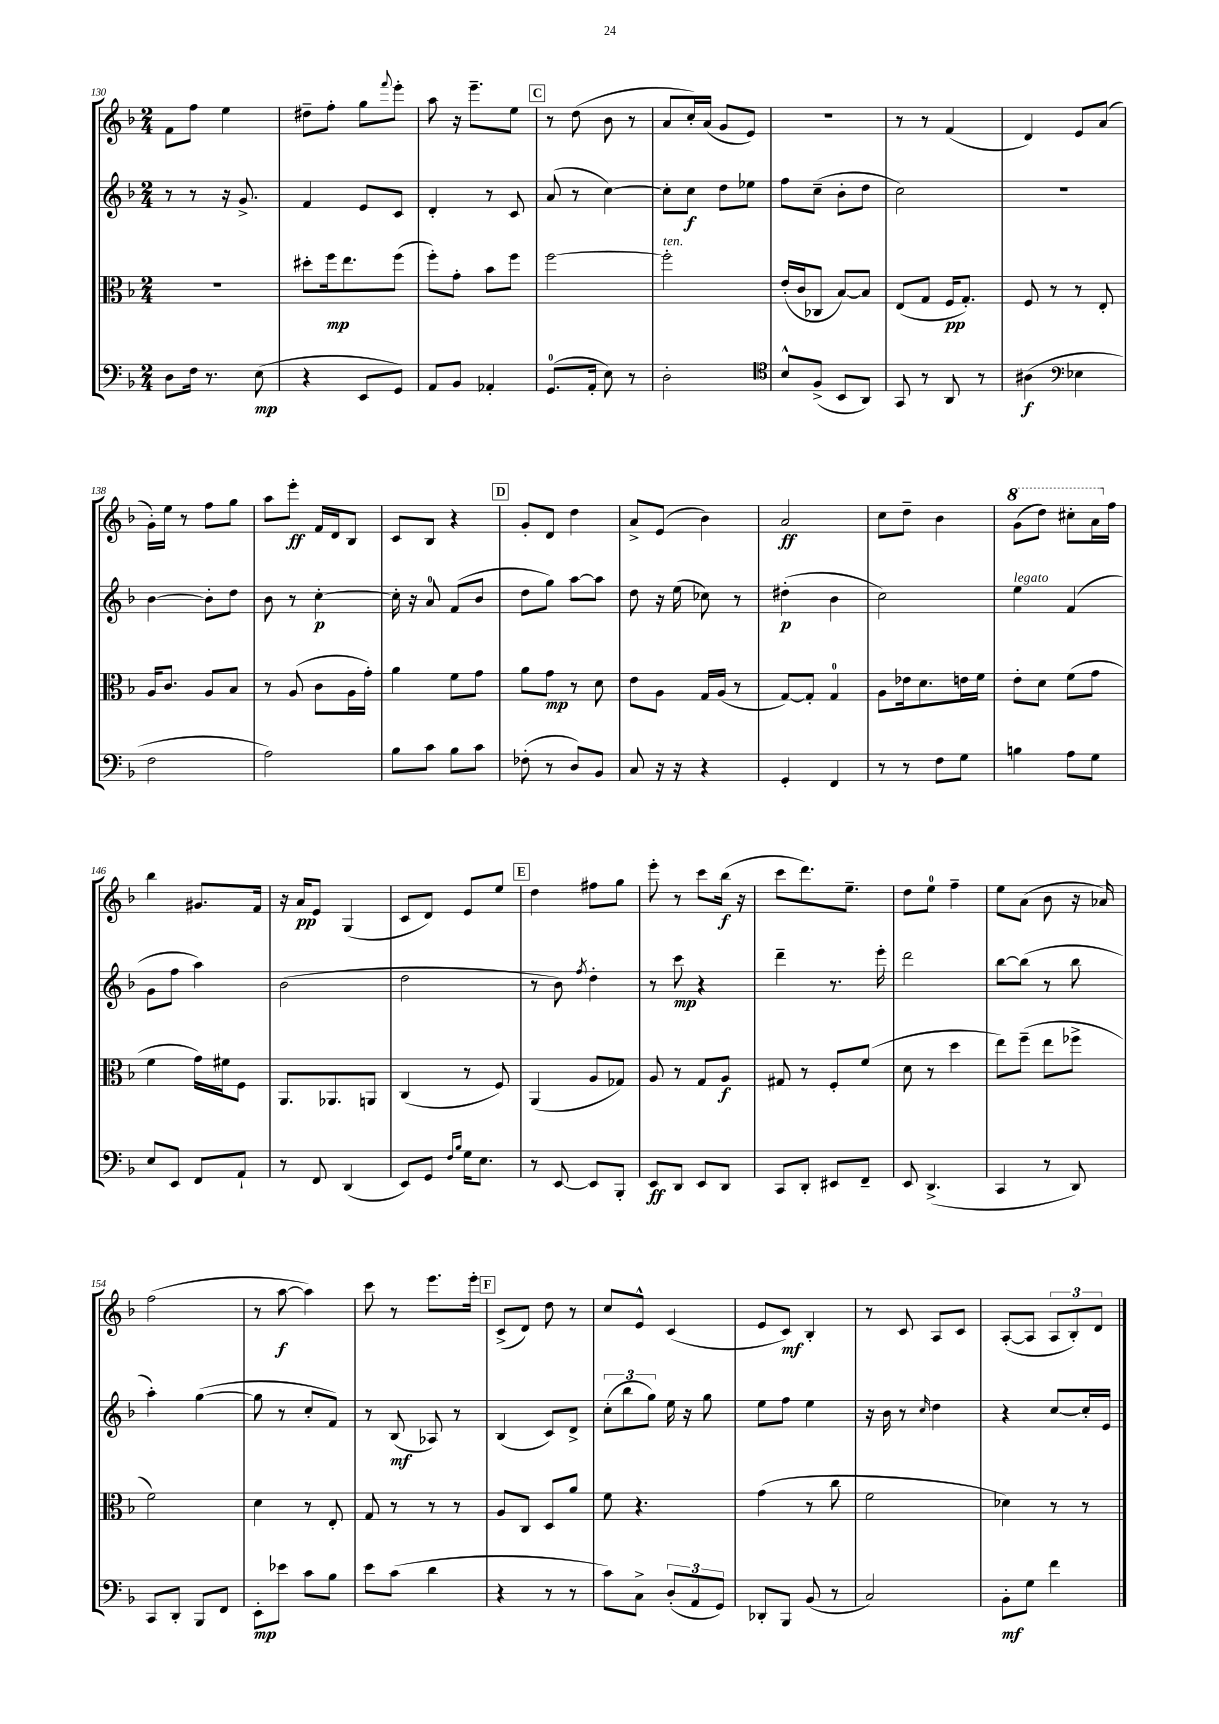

**kern	**dynam	**kern	**dynam	**kern	**dynam	**kern	**dynam
*part4	*part4	*part3	*part3	*part2	*part2	*part1	*part1
*staff4	*staff4	*staff3	*staff3	*staff2	*staff2	*staff1	*staff1
*clefF4	*	*clefC3	*	*clefG2	*	*clefG2	*
*k[b-]	*	*k[b-]	*	*k[b-]	*	*k[b-]	*
*M2/4	*	*M2/4	*	*M2/4	*	*M2/4	*
=130	=130	=130	=130	=130	=130	=130	=130
8D\L	.	2r	.	8r	.	8f\L	.
16F\Jk	.	.	.	8r	.	8ff\J	.
8.r	.	.	.	.	.	.	.
.	.	.	.	16r	.	4ee\	.
.	.	.	.	8.g^/	.	.	.
(8E\	mp	.	.	.	.	.	.
=131	=131	=131	=131	=131	=131	=131	=131
4r	.	8dd#X'\L	.	4f/	.	8dd#X~\L	.
.	.	16ff\k	mp	.	.	8ff'\J	.
.	.	8.ee\	.	.	.	.	.
8EE/L	.	.	.	8e/L	.	8gg\L	.
.	.	.	.	.	.	8qqfff/	.
8GG/J)	.	(8ff\J	.	8c/J	.	8eee'\J	.
=132	=132	=132	=132	=132	=132	=132	=132
8AA/L	.	8ff'\L)	.	4d'/	.	8aa\	.
8BB-/J	.	8g'\J	.	.	.	16r	.
.	.	.	.	.	.	8.eee~\L	.
4AA-X'/	.	8b-\L	.	8r	.	.	.
.	.	8ff\J	.	8c/	.	8ee\J	.
!!LO:REH:place=s1:t=C
=133	=133	=133	=133	=133	=133	=133	=133
(8.GG/L	.	[2ff\	.	(8a/	.	8r	.
.	.	.	.	8r	.	(8dd\	.
16AA'/Jk	.	.	.	.	.	.	.
8E\)	.	.	.	[4cc\)	.	8b-\	.
8r	.	.	.	.	.	8r	.
=134	=134	=134	=134	=134	=134	=134	=134
!	!	!LO:TX:a:i:t=ten.	!	!	!	!	!
2D'\	.	2ff'\]	.	8cc'\L]	.	8a/L	.
.	.	.	.	8cc\J	f	16cc'/L)	.
.	.	.	.	.	.	(16a/JJ	.
.	.	.	.	8dd\L	.	8g/L	.
.	.	.	.	8ee-X\J	.	8e/J)	.
=135	=135	=135	=135	=135	=135	=135	=135
*clefC4	*	*	*	*	*	*	*
8B-^^/L	.	(16e'/LL	.	8ff\L	.	2r	.
.	.	16c/J	.	.	.	.	.
(8F^/J	.	8C-X/J	.	(8cc~\J	.	.	.
8BB-/L	.	[8B-/L)	.	8b-'\L	.	.	.
8AA/J)	.	8B-/J]	.	8dd\J	.	.	.
=136	=136	=136	=136	=136	=136	=136	=136
8GG/	.	(8E/L	.	2cc\)	.	8r	.
8r	.	8G/J	.	.	.	8r	.
8AA/	.	16F/KL	pp	.	.	(4f/	.
.	.	8.G'/J)	.	.	.	.	.
8r	.	.	.	.	.	.	.
=137	=137	=137	=137	=137	=137	=137	=137
(4A#X\	f	8F/	.	2r	.	4d/)	.
.	.	8r	.	.	.	.	.
*clefF4	*	*	*	*	*	*	*
4E-X\	.	8r	.	.	.	8e/L	.
.	.	8E'/	.	.	.	(8a/J	.
!!LO:LB:g=z
=138	=138	=138	=138	=138	=138	=138	=138
2F\	.	16A/KL	.	[4b-\	.	16g'\LL)	.
.	.	8.c/J	.	.	.	16ee\JJ	.
.	.	.	.	.	.	8r	.
.	.	8A/L	.	8b-'\L]	.	8ff\L	.
.	.	8B-/J	.	8dd\J	.	8gg\J	.
=139	=139	=139	=139	=139	=139	=139	=139
2A\)	.	8r	.	8b-\	.	8aa\L	.
.	.	(8A/	.	8r	.	8eee'\J	ff
.	.	8c\L	.	[4cc'\	p	16f/LL	.
.	.	.	.	.	.	16d/J	.
.	.	16A\L	.	.	.	8B-/J	.
.	.	16g'\JJ)	.	.	.	.	.
=140	=140	=140	=140	=140	=140	=140	=140
8B-\L	.	4a\	.	16cc'\]	.	8c/L	.
.	.	.	.	16r	.	.	.
8c\J	.	.	.	8a/	.	8B-/J	.
8B-\L	.	8f\L	.	(8f/L	.	4r	.
8c\J	.	8g\J	.	8b-/J	.	.	.
!!LO:REH:place=s1:t=D
=141	=141	=141	=141	=141	=141	=141	=141
(8F-X'\	.	8a\L	.	8dd\L	.	8g'/L	.
8r	.	8g\J	mp	8gg\J)	.	8d/J	.
8D/L)	.	8r	.	[8aa\L	.	4dd\	.
8BB-/J	.	8d\	.	8aa\J]	.	.	.
=142	=142	=142	=142	=142	=142	=142	=142
8C/	.	8e\L	.	8dd\	.	8a^/L	.
16r	.	8A\J	.	16r	.	(8e/J	.
16r	.	.	.	(16ee\	.	.	.
4r	.	16G/LL	.	8cc-X\)	.	4b-\)	.
.	.	(16A/JJ	.	.	.	.	.
.	.	8r	.	8r	.	.	.
=143	=143	=143	=143	=143	=143	=143	=143
4GG'/	.	[8G/L)	.	(4dd#X'\	p	2a/	ff
.	.	8G'/J]	.	.	.	.	.
4FF/	.	4G/	.	4b-\	.	.	.
=144	=144	=144	=144	=144	=144	=144	=144
8r	.	8A\L	.	2cc\)	.	8cc\L	.
8r	.	16e-X\k	.	.	.	8dd~\J	.
.	.	8.d\	.	.	.	.	.
8F\L	.	.	.	.	.	4b-\	.
8G\J	.	16en\L	.	.	.	.	.
.	.	16f\JJ	.	.	.	.	.
=145	=145	=145	=145	=145	=145	=145	=145
*	*	*	*	*	*	*8va	*
!	!	!	!	!LO:TX:a:i:t=legato	!	!	!
4Bn\	.	8e'\L	.	4ee\	.	(8gg\L	.
.	.	8d\J	.	.	.	8ddd\J)	.
8A\L	.	(8f\L	.	(4f/	.	8ccc#X'\L	.
8G\J	.	8g\J	.	.	.	16aa\L	.
*	*	*	*	*	*	*X8va	*
.	.	.	.	.	.	16ff\JJ	.
!!LO:LB:g=z
=146	=146	=146	=146	=146	=146	=146	=146
8E/L	.	4f\	.	8g\L	.	4bb-\	.
8EE/J	.	.	.	8ff\J	.	.	.
8FF/L	.	16g\LL)	.	4aa\)	.	8.g#X/L	.
.	.	16f#X\J	.	.	.	.	.
8AA`/J	.	8F\J	.	.	.	.	.
.	.	.	.	.	.	16f/Jk	.
=147	=147	=147	=147	=147	=147	=147	=147
8r	.	8.AA/L	.	(2b-\	.	16r	.
.	.	.	.	.	.	16a/KL	pp
8FF/	.	.	.	.	.	8e/J	.
.	.	8.AA-X/	.	.	.	.	.
(4DD/	.	.	.	.	.	(4G/	.
.	.	8AAn/J	.	.	.	.	.
=148	=148	=148	=148	=148	=148	=148	=148
8EE/L)	.	(4C/	.	2dd\	.	8c/L	.
8GG/J	.	.	.	.	.	8d/J)	.
16qqF/LL	.	.	.	.	.	.	.
16qqB-/JJ	.	.	.	.	.	.	.
16G\KL	.	8r	.	.	.	8e/L	.
8.E\J	.	.	.	.	.	.	.
.	.	8F/)	.	.	.	8ee/J	.
!!LO:REH:place=s1:t=E
=149	=149	=149	=149	=149	=149	=149	=149
8r	.	(4AA/	.	8r	.	4dd\	.
[8EE/	.	.	.	8b-\)	.	.	.
.	.	.	.	8qff/	.	.	.
8EE/L]	.	8A/L	.	4dd'\	.	8ff#X\L	.
8BBB-'/J	.	8G-X/J)	.	.	.	8gg\J	.
=150	=150	=150	=150	=150	=150	=150	=150
8EE/L	ff	8A/	.	8r	.	8eee'\	.
8DD/J	.	8r	.	8ccc\	mp	8r	.
8EE/L	.	8G/L	.	4r	.	8ccc\L	.
8DD/J	.	8A/J	f	.	.	(16bb-\Jk	f
.	.	.	.	.	.	16r	.
=151	=151	=151	=151	=151	=151	=151	=151
8CC/L	.	8G#X/	.	4ddd~\	.	8ccc\L	.
8DD'/J	.	8r	.	.	.	8.ddd\)	.
8EE#X/L	.	8F'/L	.	8.r	.	.	.
.	.	.	.	.	.	8.ee~\J	.
8FF~/J	.	(8f/J	.	.	.	.	.
.	.	.	.	16eee'\	.	.	.
=152	=152	=152	=152	=152	=152	=152	=152
8EE/	.	8d\	.	2ddd\	.	8dd\L	.
(4.DD^/	.	8r	.	.	.	8ee\J	.
.	.	4dd\	.	.	.	4ff~\	.
=153	=153	=153	=153	=153	=153	=153	=153
4CC/	.	8ee\L)	.	[8bb-\L	.	8ee\L	.
.	.	(8ff~\J	.	(8bb-\J]	.	(8a\J	.
8r	.	8ee\L	.	8r	.	8b-\	.
8DD/)	.	8ff-X^\J	.	8bb-\	.	16r	.
.	.	.	.	.	.	16a-X/)	.
!!LO:LB:g=z
=154	=154	=154	=154	=154	=154	=154	=154
8CC/L	.	2f\)	.	4aa'\)	.	(2ff\	.
8DD'/J	.	.	.	.	.	.	.
8BBB-/L	.	.	.	([4gg\	.	.	.
8FF/J	.	.	.	.	.	.	.
=155	=155	=155	=155	=155	=155	=155	=155
8EE'\L	mp	4d\	.	8gg\]	.	8r	.
8e-X\J	.	.	.	8r	.	[8aa\	f
8c\L	.	8r	.	8cc'/L	.	4aa\])	.
8B-\J	.	8E'/	.	8f/J)	.	.	.
=156	=156	=156	=156	=156	=156	=156	=156
8e\L	.	8G/	.	8r	.	8ccc\	.
(8c\J	.	8r	.	(8B-/	mf	8r	.
4d\	.	8r	.	8A-X/)	.	8.eee\L	.
.	.	8r	.	8r	.	.	.
.	.	.	.	.	.	16eee'\Jk	.
!!LO:REH:place=s1:t=F
=157	=157	=157	=157	=157	=157	=157	=157
4r	.	8A/L	.	(4B-/	.	(8c^/L	.
.	.	8C/J	.	.	.	8d/J)	.
8r	.	8D/L	.	8c/L)	.	8dd\	.
8r	.	8a/J	.	8d^/J	.	8r	.
=158	=158	=158	=158	=158	=158	=158	=158
8c\L)	.	8f\	.	(12cc'\L	.	8cc/L	.
.	.	.	.	12bb-\	.	.	.
8C^\J	.	4.r	.	.	.	8e^^/J	.
.	.	.	.	12gg\J)	.	.	.
(12D'/L	.	.	.	16ee\	.	(4c/	.
.	.	.	.	16r	.	.	.
12AA/	.	.	.	.	.	.	.
.	.	.	.	8gg\	.	.	.
12GG/J)	.	.	.	.	.	.	.
=159	=159	=159	=159	=159	=159	=159	=159
8DD-X'/L	.	(4g\	.	8ee\L	.	8e/L	.
8BBB-/J	.	.	.	8ff\J	.	8c/J)	mf
(8BB-/	.	8r	.	4ee\	.	4B-'/	.
8r	.	8cc\	.	.	.	.	.
=160	=160	=160	=160	=160	=160	=160	=160
2C/)	.	2f\	.	16r	.	8r	.
.	.	.	.	16b-\	.	.	.
.	.	.	.	8r	.	8c/	.
.	.	.	.	16qqcc/	.	.	.
.	.	.	.	4dd\	.	8A/L	.
.	.	.	.	.	.	8c/J	.
=161	=161	=161	=161	=161	=161	=161	=161
8BB-'\L	mf	4d-X\)	.	4r	.	([8A'/L	.
8G\J	.	.	.	.	.	8A/J]	.
4f\	.	8r	.	[8cc/L	.	12A/L	.
.	.	.	.	.	.	12B-'/)	.
.	.	8r	.	16cc'/L]	.	.	.
.	.	.	.	.	.	12d/J	.
.	.	.	.	16e/JJ	.	.	.
==	==	==	==	==	==	==	==
*-	*-	*-	*-	*-	*-	*-	*-
